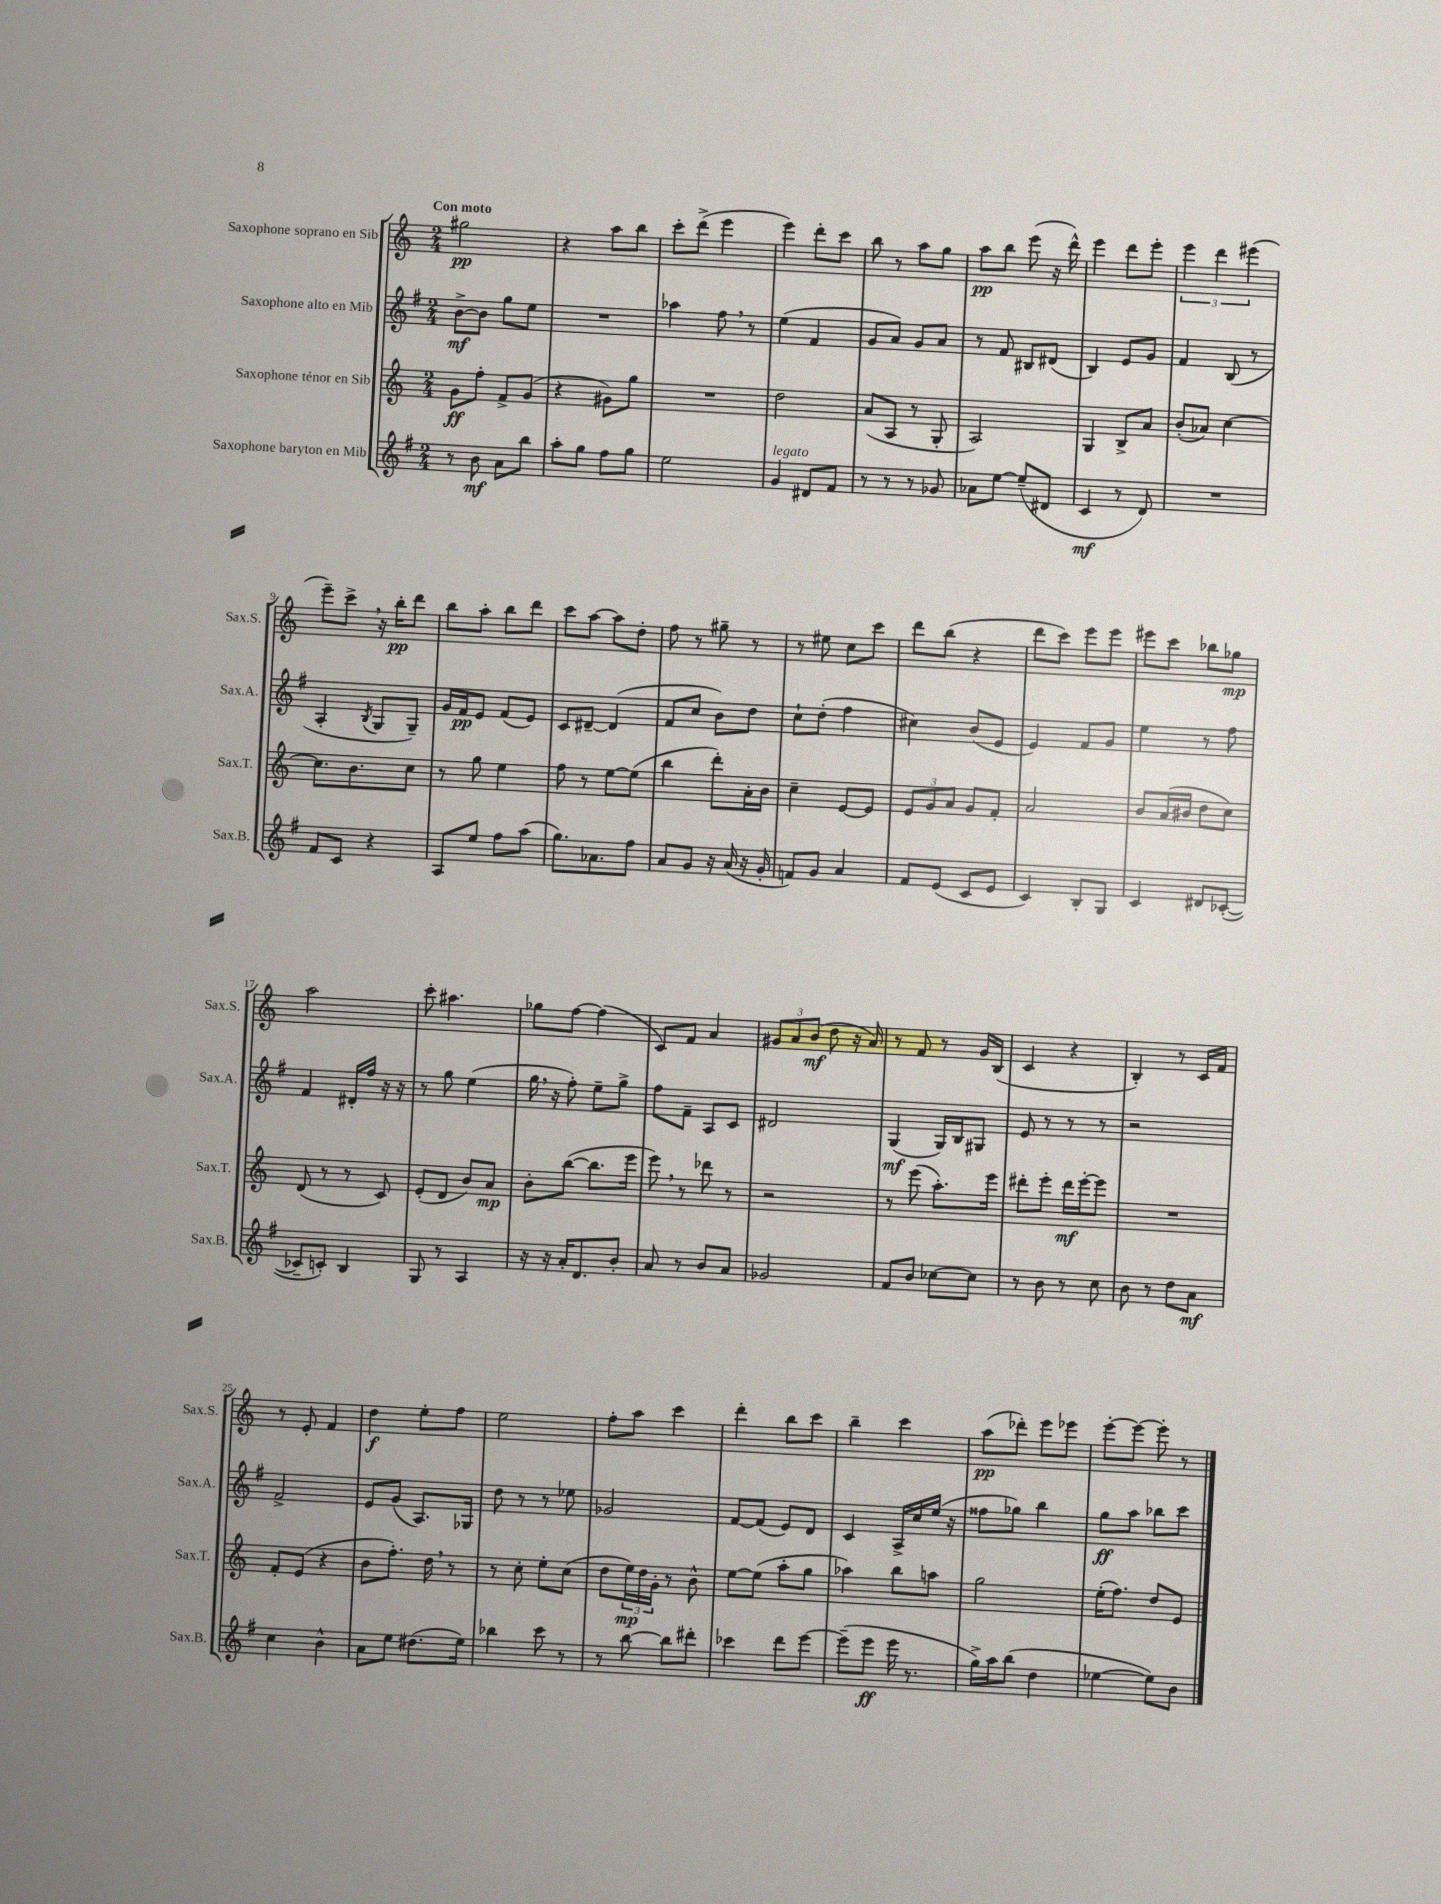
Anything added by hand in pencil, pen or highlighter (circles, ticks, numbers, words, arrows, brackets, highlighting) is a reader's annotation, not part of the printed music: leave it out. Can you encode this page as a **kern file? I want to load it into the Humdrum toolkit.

**kern	**dynam	**kern	**dynam	**kern	**dynam	**kern	**dynam
*part4	*part4	*part3	*part3	*part2	*part2	*part1	*part1
*staff4	*staff4	*staff3	*staff3	*staff2	*staff2	*staff1	*staff1
*I"Saxophone baryton en Mib	*	*I"Saxophone ténor en Sib	*	*I"Saxophone alto en Mib	*	*I"Saxophone soprano en Sib	*
*I'Sax.B.	*	*I'Sax.T.	*	*I'Sax.A.	*	*I'Sax.S.	*
*clefG2	*	*clefG2	*	*clefG2	*	*clefG2	*
*k[f#]	*	*k[]	*	*k[f#]	*	*k[]	*
*M2/4	*	*M2/4	*	*M2/4	*	*M2/4	*
=1	=1	=1	=1	=1	=1	=1	=1
!	!	!	!	!	!	!LO:TX:a:B:t=Con moto	!
8r	.	8g\L	ff	[8b^\L	mf	2gg#X\	pp
8b\	mf	8ff'\J	.	8b\J]	.	.	.
8a\L	.	8f^/L	.	8gg\L	.	.	.
8bb\J	.	(8g/J	.	8ee\J	.	.	.
=2	=2	=2	=2	=2	=2	=2	=2
8aa'\L	.	4r	.	2r	.	4r	.
8gg\J	.	.	.	.	.	.	.
8ff#\L	.	8g#X\L)	.	.	.	8aa\L	.
8gg\J	.	8gg\J	.	.	.	8bb\J	.
=3	=3	=3	=3	=3	=3	=3	=3
2ee\	.	2r	.	4aa-X\	.	8ccc'\L	.
.	.	.	.	.	.	(8ddd^\J	.
.	.	.	.	8ff#,\	.	4eee\	.
.	.	.	.	8r	.	.	.
=4	=4	=4	=4	=4	=4	=4	=4
!LO:TX:a:i:t=legato	!	!	!	!	!	!	!
4g/	.	2dd\	.	(4ee\	.	4eee\)	.
8d#X/L	.	.	.	4f#/	.	8ddd'\L	.
8f#/J	.	.	.	.	.	8ccc\J	.
=5	=5	=5	=5	=5	=5	=5	=5
8r	.	(8a/L	.	8g/L	.	8bb\	.
8r	.	8A/J	.	8a/J)	.	8r	.
8r	.	8r	.	8g/L	.	8aa\L	.
8g-X/	.	8G'/	.	8a/J	.	8gg\J	.
=6	=6	=6	=6	=6	=6	=6	=6
8a-X\L	.	2A/)	.	8r	.	8aa\L	pp
[8ee\J	.	.	.	8f#/	.	8bb\J	.
(8ee~/L]	.	.	.	8B#X/L	.	(8eee\	.
8d#X/J	.	.	.	(8d#X/J	.	16r	.
.	.	.	.	.	.	16ddd^^\)	.
=7	=7	=7	=7	=7	=7	=7	=7
4c/	mf	4G/	.	4B/)	.	4eee\	.
8r	.	8B^/L	.	8e/L	.	8ddd\L	.
8d/)	.	8a/J	.	8g/J	.	8eee'\J	.
=8	=8	=8	=8	=8	=8	=8	=8
2r	.	(8b'/L	.	4f#/	.	6eee\	.
.	.	8a-X/J)	.	.	.	.	.
.	.	.	.	.	.	6ddd\	.
.	.	[4cc\	.	(8B/	.	.	.
.	.	.	.	.	.	(6eee#X\	.
.	.	.	.	8r	.	.	.
!!LO:LB:g=z
=9	=9	=9	=9	=9	=9	=9	=9
8f#/L	.	8.cc\L]	.	4A'/	.	8eee~\L)	.
8c/J	.	.	.	.	.	8ccc^,\J	.
.	.	8.b\	.	.	.	.	.
.	.	.	.	8qB/	.	.	.
4r	.	.	.	8G/L	.	16r	.
.	.	.	.	.	.	16bb'\KL	pp
.	.	8cc\J	.	8G~/J)	.	8ddd\J	.
=10	=10	=10	=10	=10	=10	=10	=10
8A/L	.	8r	.	16g/LL	.	8bb\L	.
.	.	.	.	16f#/J	pp	.	.
8ee/J	.	8gg\	.	8e/J	.	8aa'\J	.
8ff#\L	.	4ee\	.	(8f#/L	.	8bb\L	.
(8aa\J	.	.	.	8e/J)	.	8ddd\J	.
=11	=11	=11	=11	=11	=11	=11	=11
8.gg\L)	.	8ff\	.	8c/L	.	8ccc\L	.
.	.	8r	.	[8d#X~/J	.	[8aa\J	.
8.a-X\	.	.	.	.	.	.	.
.	.	[8ee\L	.	(4d#/]	.	8aa\L]	.
8ff#\J	.	(8ee\J]	.	.	.	8dd'\J	.
=12	=12	=12	=12	=12	=12	=12	=12
8a/L	.	4bb\	.	8f#/L	.	8ff\	.
8g/J	.	.	.	8cc/J	.	8r	.
16r	.	8ddd'\L)	.	8b\L)	.	8gg#X~\	.
(16a/	.	.	.	.	.	.	.
16r	.	16a'\L	.	8dd\J	.	8r	.
16g'/	.	16b\JJ	.	.	.	.	.
=13	=13	=13	=13	=13	=13	=13	=13
8fn/L)	.	4cc~\	.	8cc`\L	.	8r	.
8g/J	.	.	.	(8dd'\J	.	8ee#X\	.
4a/	.	[8e/L	.	4ff#\	.	8cc\L	.
.	.	8e/J]	.	.	.	8ccc\J	.
=14	=14	=14	=14	=14	=14	=14	=14
8f#/L	.	12e/L	.	4cc#X\)	.	8ddd\L	.
.	.	12g/	.	.	.	.	.
(8e/J	.	.	.	.	.	(8bb\J	.
.	.	12a/J	.	.	.	.	.
8c/L	.	8g/L	.	(8b/L	.	4r	.
8e/J	.	8f'/J	.	8e/J	.	.	.
=15	=15	=15	=15	=15	=15	=15	=15
4c/)	.	2a/	.	4e/)	.	8ddd\L	.
.	.	.	.	.	.	8ccc\J)	.
8B'/L	.	.	.	8f#/L	.	8eee\L	.
8G/J	.	.	.	8g/J	.	8eee\J	.
=16	=16	=16	=16	=16	=16	=16	=16
4c/	.	8b/L	.	4ee\	.	8eee#X\L	.
.	.	(16a/L	.	.	.	8ccc\J	.
.	.	16b#X/JJ	.	.	.	.	.
8d#X/L	.	8dd\L	.	8r	.	8bb-X\L	.
([8c-X'/J	.	8cc\J)	.	8ff#\	.	8gg-X\J	mp
!!LO:LB:g=z
=17	=17	=17	=17	=17	=17	=17	=17
8c-X~/L]	.	(8d/	.	4f#/	.	2aa\	.
8cn'/J)	.	8r	.	.	.	.	.
4B/	.	8r	.	16d#X'/LL	.	.	.
.	.	.	.	16ff#/JJ	.	.	.
.	.	8c/)	.	16r	.	.	.
.	.	.	.	16r	.	.	.
=18	=18	=18	=18	=18	=18	=18	=18
8G/	.	(8e'/L	.	8r	.	8ccc'\	.
8r	.	8d/J	.	8gg\	.	4.aa#X\	.
4A/	.	8b/L)	.	(4ee\	.	.	.
.	.	8a/J	mp	.	.	.	.
=19	=19	=19	=19	=19	=19	=19	=19
16r	.	8b'\L	.	16gg,\	.	8gg-X\L	.
16r	.	.	.	16r	.	.	.
16a'/KL	.	([8bb\J	.	8ff#'\)	.	[8ff\J	.
8.d/	.	.	.	.	.	.	.
.	.	8.bb\L]	.	8ee~\L	.	(4ff\]	.
8b'/J	.	.	.	8gg^\J	.	.	.
.	.	16eee\Jk	.	.	.	.	.
=20	=20	=20	=20	=20	=20	=20	=20
8a/	.	8eee,\)	.	8ff#\L	.	8c/L)	.
8r	.	8r	.	8f#~\J	.	8f/J	.
8b/L	.	8ddd-X\	.	8A/L	.	4a/	.
8a/J	.	8r	.	8c/J	.	.	.
=21	=21	=21	=21	=21	=21	=21	=21
2g-X/	.	2r	.	2d#X/	.	12g#X/L	.
.	.	.	.	.	.	12a/	.
.	.	.	.	.	.	(12b/J	mf
.	.	.	.	.	.	8dd\	.
.	.	.	.	.	.	16r	.
.	.	.	.	.	.	16a/)	.
=22	=22	=22	=22	=22	=22	=22	=22
8f#/L	.	8r	.	(4G/	mf	8r	.
8b/J	.	(8eee\	.	.	.	8f/	.
[8cc-X\L	.	8.aa'\L)	.	16G/LL)	.	8r	.
.	.	.	.	16B/J	.	.	.
8cc-\J]	.	.	.	8G#X/J	.	16g/LL	.
.	.	16eee\Jk	.	.	.	(16B/JJ	.
=23	=23	=23	=23	=23	=23	=23	=23
8r	.	8ddd#X'\L	.	8e/	.	4c/	.
8b\	.	8eee'\J	.	8r	.	.	.
8r	.	16ddd#\LL	mf	8r	.	4r	.
.	.	[16eee'\J	.	.	.	.	.
8cc\	.	8eee\J]	.	8r	.	.	.
=24	=24	=24	=24	=24	=24	=24	=24
8b\	.	2r	.	2r	.	4B'/)	.
8r	.	.	.	.	.	.	.
8dd\L	.	.	.	.	.	8r	.
8a\J	mf	.	.	.	.	16c/LL	.
.	.	.	.	.	.	16f/JJ	.
!!LO:LB:g=z
=25	=25	=25	=25	=25	=25	=25	=25
4cc\	.	8f'/L	.	2f#^/	.	8r	.
.	.	(8e/J	.	.	.	8e'/	.
4b^^\	.	4r	.	.	.	4f/	.
=26	=26	=26	=26	=26	=26	=26	=26
8a\L	.	8b\L	.	8e/L	.	4dd\	f
8ee\J	.	8.ff'\J)	.	(8g/J	.	.	.
(8.dd#X\L	.	.	.	8.A/L)	.	8ee'\L	.
.	.	16dd,\	.	.	.	.	.
.	.	8r	.	.	.	8ff\J	.
16ee\Jk)	.	.	.	16G-X/Jk	.	.	.
=27	=27	=27	=27	=27	=27	=27	=27
4bb-X\	.	8r	.	8dd\	.	2ee\	.
.	.	8cc'\	.	8r	.	.	.
8ccc\	.	8ee'\L	.	8r	.	.	.
8r	.	(8cc\J	.	8ee-X\	.	.	.
=28	=28	=28	=28	=28	=28	=28	=28
8r	.	8dd\L	.	2g-X/	.	8ff'\L	.
[8bb\	.	24ee\L)	mp	.	.	8aa\J	.
.	.	24dd\	.	.	.	.	.
.	.	24g'\JJ	.	.	.	.	.
8bb\L]	.	8r	.	.	.	4ccc\	.
8ddd#X'\J	.	8b^^\	.	.	.	.	.
=29	=29	=29	=29	=29	=29	=29	=29
4ccc-X\	.	[8ee\L	.	[8f#/L	.	4ddd'\	.
.	.	(8ee\J]	.	(8f#/J]	.	.	.
8ddd\L	.	8aa'\L	.	8e/L)	.	8bb\L	.
[8eee\J	.	8gg\J	.	8d/J	.	8ccc\J	.
=30	=30	=30	=30	=30	=30	=30	=30
(8eee~\L]	.	4aa-X\)	.	4c/	.	4bb~\	.
8eee\J	ff	.	.	.	.	.	.
16eee\	.	8bb\L	.	16A^/LL	.	4ccc\	.
8.r	.	.	.	16cc/	.	.	.
.	.	8aan\J	.	(16ee/JJ	.	.	.
.	.	.	.	16r	.	.	.
=31	=31	=31	=31	=31	=31	=31	=31
16gg^\LL)	.	2gg\	.	8ff##X\L	.	(8aa\L	pp
16aa\J	.	.	.	.	.	.	.
(8bb\J	.	.	.	8gg-X\J)	.	8ddd-X'\J)	.
4dd\	.	.	.	4bb\	.	8eee\L	.
.	.	.	.	.	.	8eee-X\J	.
=32	=32	=32	=32	=32	=32	=32	=32
[4ee-X\	.	(16ee'\KL	.	8gg\L	ff	[8eee'\L	.
.	.	8.ff\J)	.	.	.	.	.
.	.	.	.	8aa\J	.	8eee\J_	.
8ee-\L])	.	8dd/L	.	8bb-X\L	.	8eee'\]	.
8b\J	.	8e/J	.	8ccc\J	.	8r	.
==	==	==	==	==	==	==	==
*-	*-	*-	*-	*-	*-	*-	*-
